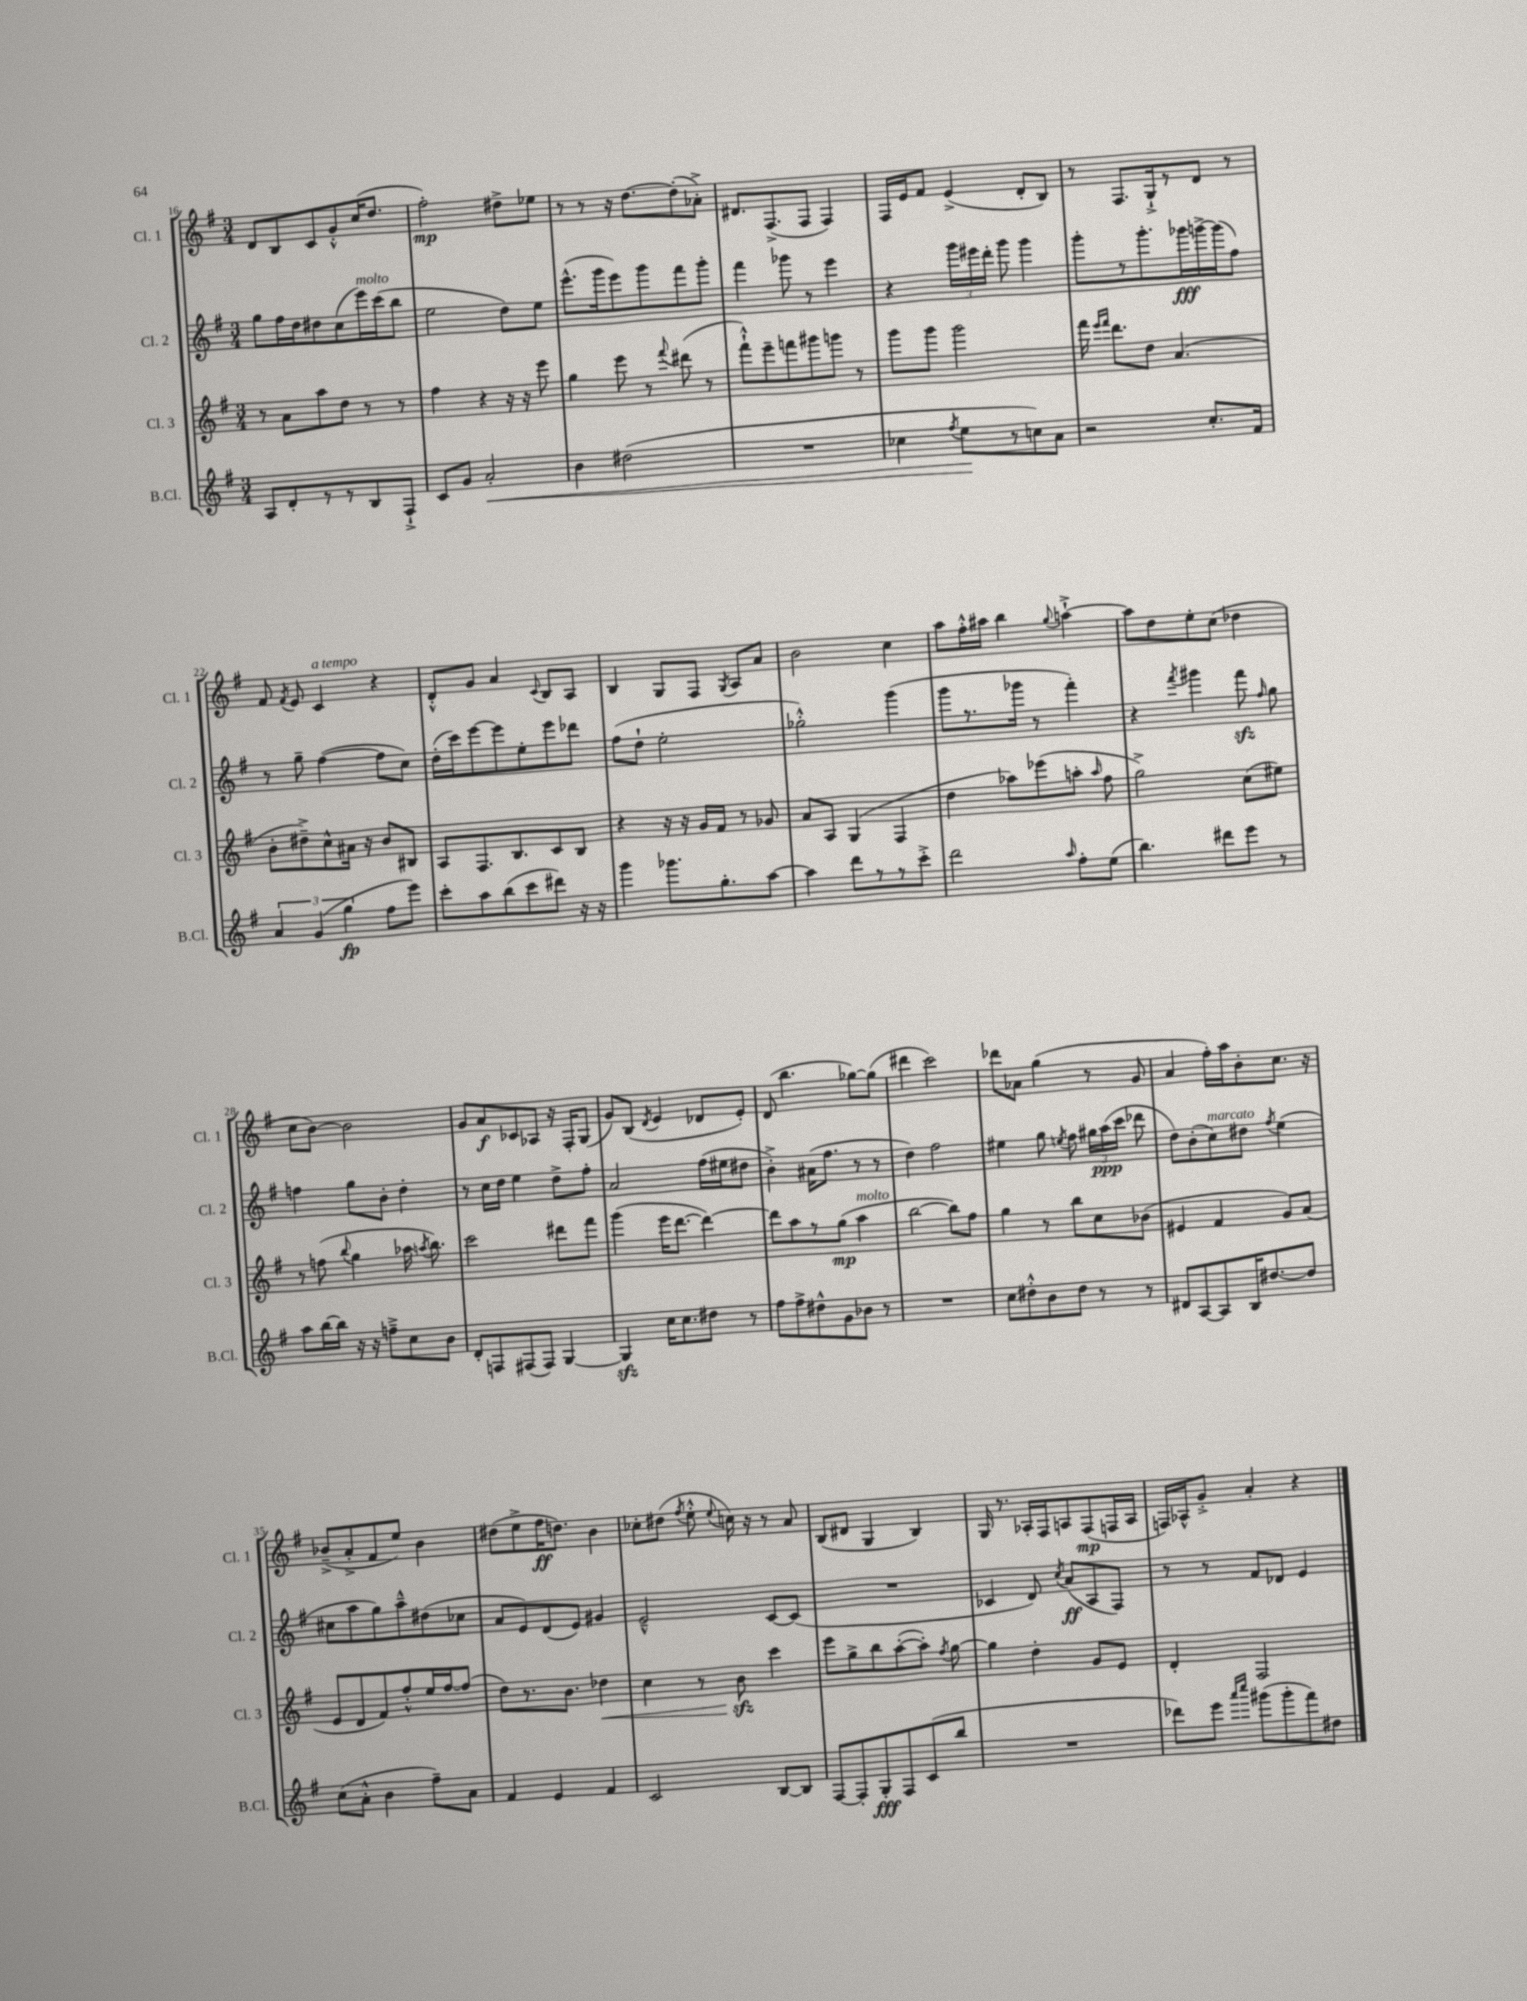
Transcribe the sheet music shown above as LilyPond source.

<<
\new StaffGroup <<
\new Staff = "s0" \with { instrumentName = "Cl. 1" shortInstrumentName = "Cl. 1" } {
    \clef treble \key g \major \numericTimeSignature \time 3/4
    \autoBeamOff d'8[ b8 c'8 g'8-.-^ c''16( d''8.] |
    fis''2-.\mp) dis''8[-> ees''8] |
    r8 r8 r16 d''8.[~ d''8-.( aes'8]-.->) |
    dis'8.[ fis8.->( fis8] fis4) |
    fis16[ e'16 fis'8] e'4->( d'8[-. b8]) |
    r8 fis8.[ g16-!-> r8 d'8] r8 |
    fis'8 \acciaccatura { fis'8 } e'8 c'4^\markup { \italic "a tempo" } r4 |
    d'8[-.-^ g'8] a'4 \appoggiatura { c'8 } b8[ a8] |
    b4 g8[ fis8] \acciaccatura { g8 } a8[ a'8] |
    b'2 c''4 |
    a''8[ fis''16-.-^ ais''16] b''4 \appoggiatura { g''8 } a''4~-!-> |
    a''8[ d''8 e''8-. c''8]( des''4 |
    c''8[ b'8]~) b'2 |
    g'8[ a'8\f ces'8 aes8] r16 fis16[-. g8]( |
    g'8[) b8]( \acciaccatura { d'8 } e'4 des'8[ e'8]-.) |
    d'8( b''4. ges''8[~) ges''8]( |
    dis'''4 c'''2) |
    des'''8[ aes'8] g''4( r8 g'8 |
    a'4 fis''16[-.) a''16 b'8-. c''8.] r16 |
    bes'8[--->( a'8-.-> fis'8 e''8]) bes'4 |
    dis''8[( e''8-> fis''16\ff d''8.]) b'4 |
    ces''8[-. dis''8]( \acciaccatura { fis''8 } e''8-.-^ \appoggiatura { e''8 } c''16) r16 r8 a'8 |
    b8[( dis'8] g4 b4) |
    g16 r8. aes16[-. fis16 a8 fis8\mp( f16 a16] |
    f16[) aes16-^ g'8]-.-> a'4-. r4 \bar "|." |
}
\new Staff = "s1" \with { instrumentName = "Cl. 2" shortInstrumentName = "Cl. 2" } {
    \clef treble \key g \major \numericTimeSignature \time 3/4
    \autoBeamOff g''8[ fis''16 d''16 dis''8 c''8( e'''16^\markup { \italic "molto" }) c'''16( b''8] |
    e''2 d''8[) e''8] |
    e'''8.[-^( g'''16 e'''8) g'''8 fis'''8 g'''8]-. |
    fis'''4 ges'''8 r8 e'''4 |
    r4 \tuplet 3/2 { g'''16[ eis'''16 d'''16]-. } g'''8 g'''4 |
    g'''8[-. r8 g'''8.-. ges'''16\fff g'''16~-> g'''16( fis''8]) |
    r8 g''8-- fis''4~( fis''8[ c''8]) |
    d''16[-.( c'''16) e'''8~ e'''8 e''8-. e'''8 des'''8] |
    fis''8[( d''8]-! e''2-. |
    ges''2-.-^) g'''4( |
    g'''8[ r8. ges'''16] r8 fis'''4-.) |
    r4 \acciaccatura { fis'''8 } gis'''4 fis'''8\sfz \grace { fis''16 } g''8 |
    f''4 g''8[ b'8]-. d''4-. |
    r8 c''16[ d''16] e''4 d''8[-> fis''8]-. |
    a'2 fis''16[( eis''16 dis''8] |
    b'4-.->) ais'16[( fis''8.] r8 r8 |
    d''4) fis''2 |
    eis''4 g''8 \acciaccatura { e''8 } fis''8 \tuplet 3/2 { gis''16[ a''16\ppp( c'''16] } des'''8 |
    d''8[) b'8-.( c''8^\markup { \italic "marcato" }) dis''8] \acciaccatura { fis''8 } e''4( |
    cis''8[ a''8 g''8) a''8---^ dis''8( ces''8] |
    a'8[ e'8) d'8( e'8]) gis'4 |
    e'2---^ c'8[~ c'8]( |
    R2. |
    ces'4 d'8) \acciaccatura { c''8 } a'8[\ff( a8 fis8]) |
    r8 r8 fis'8[ des'8] e'4 \bar "|." |
}
\new Staff = "s2" \with { instrumentName = "Cl. 3" shortInstrumentName = "Cl. 3" } {
    \clef treble \key g \major \numericTimeSignature \time 3/4
    \autoBeamOff r8 a'8[ a''8 d''8] r8 r8 |
    fis''4 r4 r16 r16 e'''8 |
    g''4 e'''8 r8 \appoggiatura { fis'''8 } dis'''8( r8 |
    fis'''8[-!-^) e'''8-- f'''8 gis'''8 g'''8] r8 |
    g'''8[ g'''8] g'''2 |
    fis'''16 \grace { e'''16[ fis'''16] } d'''8.[ d''8] a'4.( |
    b'8[-. dis''8--->) c''8-^ ais'16] r16 b'8[ bis8] |
    a8[ fis8. b8. c'8 b8] |
    r4 r16 r16 g'16[ fis'16] r8 ges'8 |
    a'8[ a8] g4( fis4 |
    d''4 aes''8[) ees'''8( a''8]-. \grace { a''16 } fis''8 |
    g''2->) c''8[( eis''8]) |
    r8 f''8( \appoggiatura { b''8 } g''4 aes''16 \acciaccatura { a''8 } b''8.) |
    c'''2 dis'''8[ fis'''8] |
    g'''4( e'''16[ d'''8.]~ d'''4~) |
    d'''8[ a''8 r8 g''8]\mp( a''4^\markup { \italic "molto" } |
    b''2~ b''8[) fis''8] |
    g''4 r8 b''8[ c''8 bes'8]( |
    eis'4 fis'4 g'8[) a'8]( |
    e'8[ d'8 fis'8) fis''8-.-^ e''16 fis''16~ fis''8]( |
    d''8[) r8. b'8.] des''4\< |
    c''4 r8 b'8\sfz\! c'''4 |
    e'''8[ g''8-> b''8 a''8~-.( a''8]-.) \acciaccatura { fis''8 } g''8~ |
    g''4 d''4-. g'8[ e'8] |
    d'4-. fis2 \bar "|." |
}
\new Staff = "s3" \with { instrumentName = "B.Cl." shortInstrumentName = "B.Cl." } {
    \clef treble \key g \major \numericTimeSignature \time 3/4
    \autoBeamOff a8[ d'8-. r8 r8 b8 fis8]-!-> |
    c'8[ g'8] a'2-.\< |
    b'4 dis''2( |
    R2. |
    ces''4 \acciaccatura { fis''8 } e''8[\! r8 c''8) a'8] |
    r2 c''8.[-. fis'16] |
    \tuplet 3/2 { a'4 g'4( g''4\fp } fis''8[ e'''8]) |
    c'''8[-. a''8 b''8( c'''8 dis'''8]) r16 r16 |
    g'''4 ges'''8.[ g''8.-. a''8]~ |
    a''4 d'''8[ r8 r8 c'''8]-.-> |
    d'''2 \grace { a''16 } fis''8[-. e''8]( |
    b''4.) dis'''8[ e'''8] r8 |
    a''8[ b''16~ b''16] r16 r16 f''8[---> c''8 b'8] |
    d'8[-. f8 fis8( fis8]) g4~ |
    g4\sfz c''16[ c''8. dis''8] r8 |
    fis''8[ fis''8-> dis''8-^ g'8 bes'8] r8 |
    R2. |
    c''8[ dis''8-.-^ b'8 dis''8] r8 r8 |
    dis'8[ a8~ a8 b16 dis''8.~ dis''8] |
    c''8[( a'8]-.-^ b'4 fis''8[--) a'8] |
    fis'4 e'4 fis'4 |
    c'2 b8[~ b8] |
    fis8[~ fis8-. g8-.\fff fis8 c'8( b''8] |
    R2. |
    des'''8[) e'''8] \grace { a'''16[ c''''16] } gis'''8[( gis'''8-. fis'''8) dis''8] \bar "|." |
}
>>
>>
\layout { \context { \Score currentBarNumber = #16 } }
